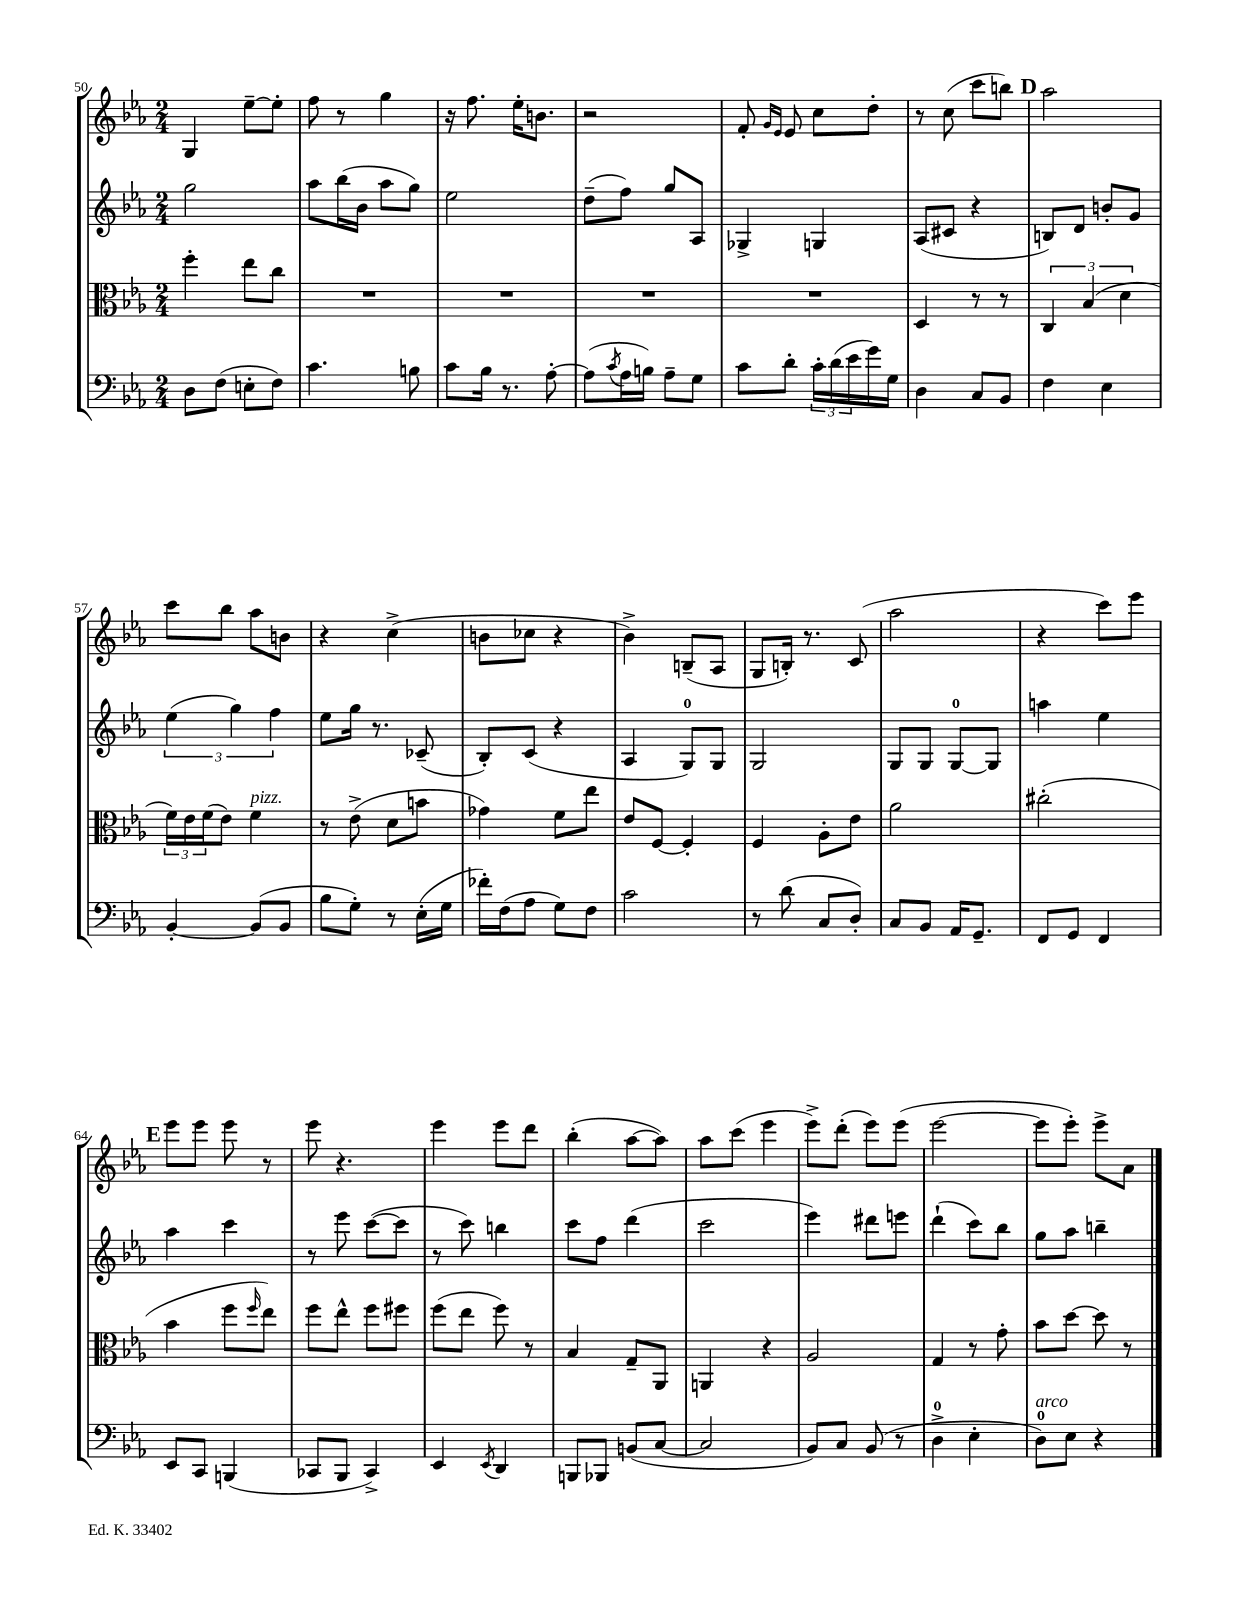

**kern	**kern	**kern	**kern
*staff4	*staff3	*staff2	*staff1
*clefF4	*clefC3	*clefG2	*clefG2
*k[b-e-a-]	*k[b-e-a-]	*k[b-e-a-]	*k[b-e-a-]
*M2/4	*M2/4	*M2/4	*M2/4
8D	4ff'	2gg	4G
(8F	.	.	.
8E'	8ee-	.	[8ee-~
8F)	8cc	.	8ee-']
=	=	=	=
4.c	2r	8aa-	8ff
.	.	(16bb-	8r
.	.	16b-	.
.	.	8aa-	4gg
8B	.	8gg)	.
=	=	=	=
8c	2r	2ee-	16r
.	.	.	8.ff
16B-	.	.	.
8.r	.	.	.
.	.	.	16ee-'
.	.	.	8.b
[8A-'	.	.	.
=	=	=	=
(8A-]	2r	(8dd~	2r
8qc	.	.	.
16A-	.	8ff)	.
16B)	.	.	.
8A-~	.	8gg	.
8G	.	8A-	.
=	=	=	=
8c	2r	4G-^	8f'
.	.	.	16qqg
.	.	.	16qqe-
8d'	.	.	8e-
24c'	.	4G	8cc
(24d	.	.	.
24e-	.	.	.
16g)	.	.	8dd'
16G	.	.	.
=	=	=	=
4D	4D	(8A-	8r
.	.	8c#	(8cc
8C	8r	4r	8ccc
8BB-	8r	.	8bb)
=	=	=	=
4F	6C	8B)	2aa-
.	.	8d	.
.	(6B-	.	.
4E-	.	8b'	.
.	6d	.	.
.	.	8g	.
=	=	=	=
[4BB-'	24f)	(6ee-	8ccc
.	24e-	.	.
.	(24f	.	.
.	8e-)	.	8bb-
.	.	6gg)	.
(8BB-]	4f	.	8aa-
.	.	6ff	.
8BB-	.	.	8b
=	=	=	=
8B-	8r	8ee-	4r
8G')	(8e-^	16gg	.
.	.	8.r	.
8r	8d	.	(4cc^
(16E-'	8b	(8c-~	.
16G	.	.	.
=	=	=	=
16f-')	4g-)	8B-')	8b
(16F	.	.	.
8A-	.	(8c	8cc-
8G)	8f	4r	4r
8F	8ee-	.	.
=	=	=	=
2c	8e-	4A-	4b-^)
.	[8F	.	.
.	4F']	8G)	(8B~
.	.	8G	8A-
=	=	=	=
8r	4F	2G	8G
(8d	.	.	16B')
.	.	.	8.r
8C	8A-'	.	.
8D')	8e-	.	(8c
=	=	=	=
8C	2a-	8G	2aa-
8BB-	.	8G	.
16AA-	.	[8G	.
8.GG~	.	.	.
.	.	8G]	.
=	=	=	=
8FF	(2cc#'	4aa	4r
8GG	.	.	.
4FF	.	4ee-	8ccc)
.	.	.	8eee-
=	=	=	=
8EE-	4b-	4aa-	8eee-
8CC	.	.	8eee-
(4BBB	8ff	4ccc	8eee-
.	16qqff	.	.
.	8ee-)	.	8r
=	=	=	=
8CC-	8ff	8r	8eee-
8BBB-	8ee-^^	8eee-	4.r
4CC-^)	8ff	([8ccc	.
.	8ff#	8ccc]	.
=	=	=	=
4EE-	(8ff	8r	4eee-
.	8ee-	8ccc)	.
8qEE-	.	.	.
4DD	8ff)	4bb	8eee-
.	8r	.	8ddd
=	=	=	=
8BBB	4B-	8ccc	(4bb-'
8BBB-	.	8ff	.
(8BB	8G~	(4ddd	[8aa-
[8C	8AA-	.	8aa-])
=	=	=	=
2C]	4AA	2ccc	8aa-
.	.	.	(8ccc
.	4r	.	4eee-
=	=	=	=
8BB-)	2A-	4eee-)	8eee-^)
8C	.	.	(8ddd'
(8BB-	.	8ddd#	8eee-)
8r	.	8eee	(8eee-
=	=	=	=
4D^	4G	(4ddd`	[2eee-
4E-'	8r	8ccc)	.
.	8g'	8bb-	.
=	=	=	=
8D)	8b-	8gg	8eee-]
8E-	[8dd	8aa-	8eee-')
4r	8dd]	4bb~	8eee-^
.	8r	.	8a-
==	==	==	==
*-	*-	*-	*-
